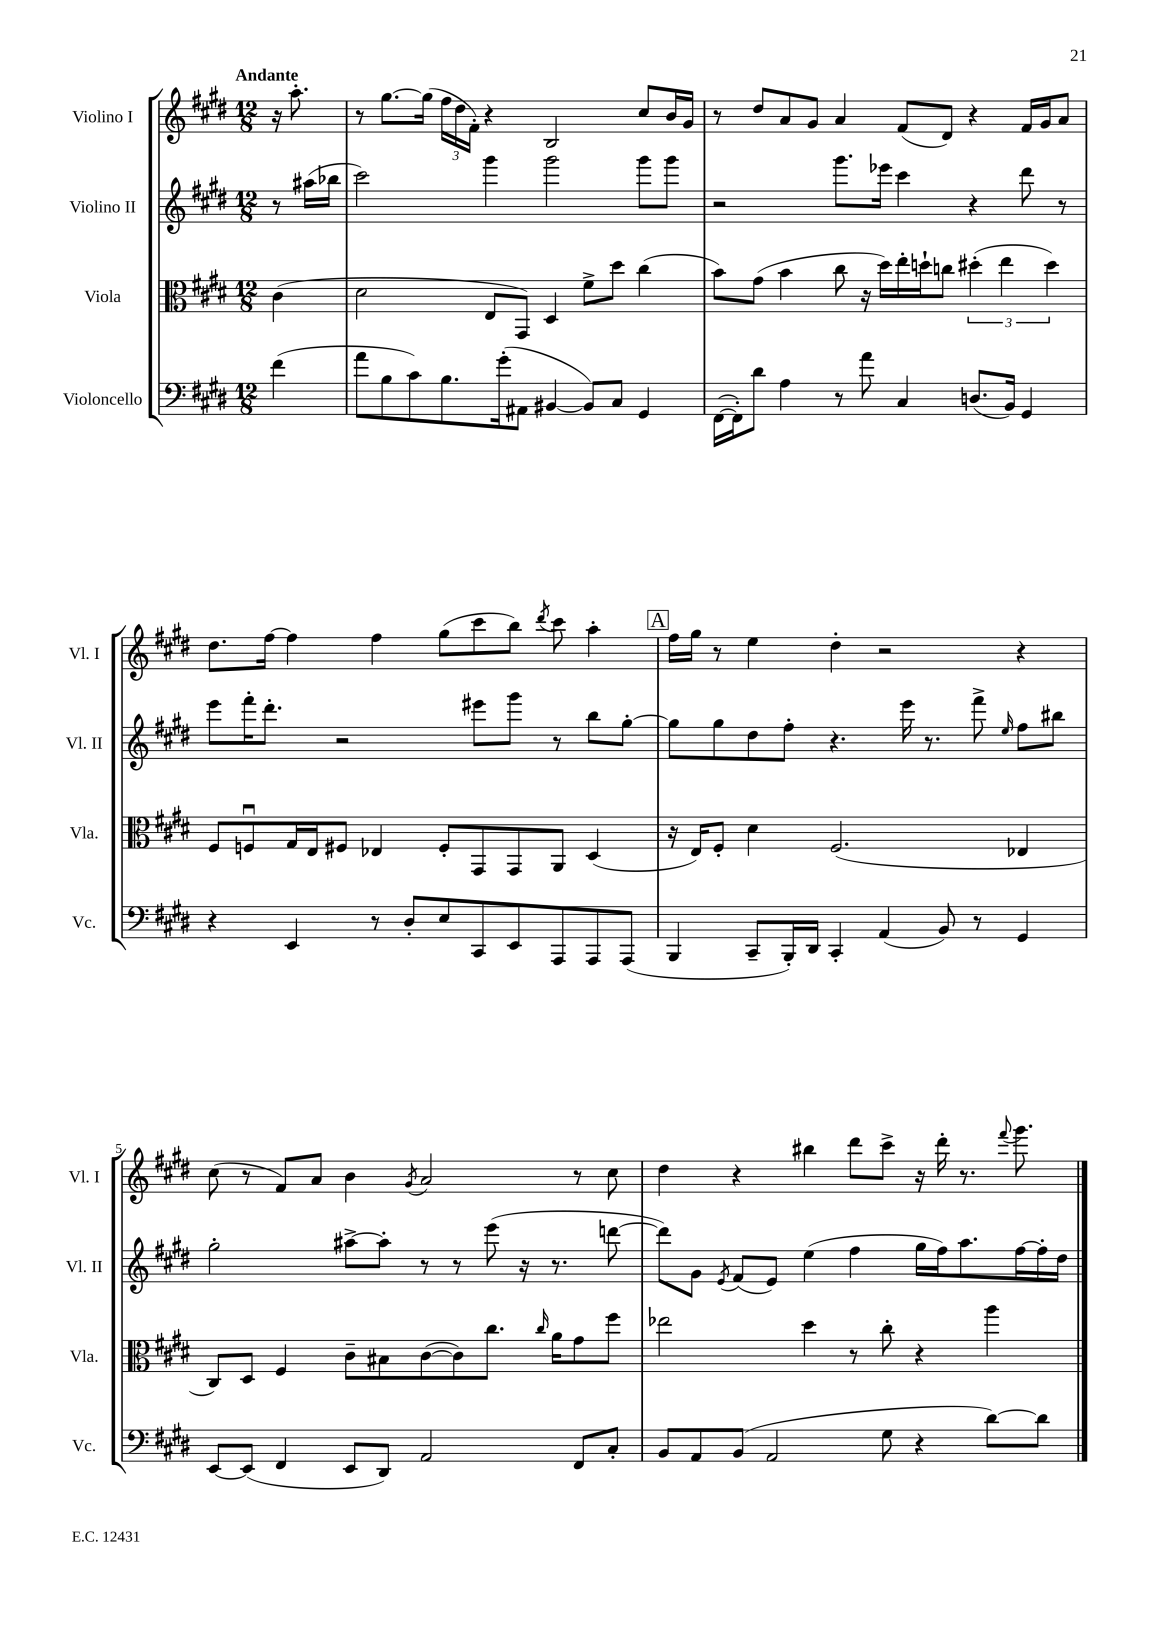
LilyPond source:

<<
\new StaffGroup <<
\new Staff = "s0" \with { instrumentName = "Violino I" shortInstrumentName = "Vl. I" } {
    \clef treble \key e \major \numericTimeSignature \time 12/8 \partial 4 \tempo "Andante"
    \autoBeamOff r16 a''8.-. |
    r8 gis''8.[~ gis''16]( \tuplet 3/2 { fis''16[ dis''16 fis'16]-.) } r4 b2 cis''8[ b'16 gis'16] |
    r8 dis''8[ a'8 gis'8] a'4 fis'8[( dis'8]) r4 fis'16[ gis'16 a'8] |
    dis''8.[ fis''16]~ fis''4 fis''4 gis''8[( cis'''8 b''8]) \acciaccatura { dis'''8 } cis'''8 a''4-. |
    \mark \markup { \box "A" } fis''16[ gis''16] r8 e''4 dis''4-. r2 r4 |
    cis''8( r8 fis'8[) a'8] b'4 \acciaccatura { gis'8 } a'2 r8 cis''8 |
    dis''4 r4 bis''4 dis'''8[ cis'''8]-> r16 dis'''16-. r8. \appoggiatura { fis'''8 } gis'''8. \bar "|." |
}
\new Staff = "s1" \with { instrumentName = "Violino II" shortInstrumentName = "Vl. II" } {
    \clef treble \key e \major \numericTimeSignature \time 12/8 \partial 4
    \autoBeamOff r8 ais''16[( bes''16] |
    cis'''2) gis'''4 gis'''2 gis'''8[ gis'''8] |
    r2 gis'''8.[ ees'''16] cis'''4 r4 dis'''8 r8 |
    e'''8[ fis'''16-. dis'''8.]-. r2 eis'''8[ gis'''8] r8 b''8[ gis''8]~-. |
    \mark \markup { \box "A" } gis''8[ gis''8 dis''8 fis''8]-. r4. e'''16 r8. fis'''8-> \grace { e''16 } fis''8[ bis''8] |
    gis''2-. ais''8[~-> ais''8]-. r8 r8 e'''8( r16 r8. d'''8~ |
    d'''8[) gis'8] \acciaccatura { e'8 } fis'8[( e'8]) e''4( fis''4 gis''16[ fis''16) a''8. fis''16~ fis''16-. dis''16] \bar "|." |
}
\new Staff = "s2" \with { instrumentName = "Viola" shortInstrumentName = "Vla." } {
    \clef alto \key e \major \numericTimeSignature \time 12/8 \partial 4
    \autoBeamOff cis'4( |
    dis'2 e8[ gis,8]) dis4 fis'8[-> dis''8] cis''4( |
    b'8[) gis'8]( b'4 cis''8 r16 dis''16[) e''16-. d''16-! c''8] \tuplet 3/2 { dis''4-.( e''4 dis''4) } |
    fis8[ f8\downbow gis16 e16 fis8] ees4 fis8[-. gis,8 gis,8 a,8] dis4( |
    \mark \markup { \box "A" } r16 e16[) fis8]-. dis'4 fis2.( ees4 |
    cis8[) dis8] fis4 cis'8[-- bis8 cis'8~( cis'8) cis''8.] \grace { cis''16 } a'16[ gis'8 fis''8] |
    ees''2 dis''4 r8 cis''8-. r4 a''4 \bar "|." |
}
\new Staff = "s3" \with { instrumentName = "Violoncello" shortInstrumentName = "Vc." } {
    \clef bass \key e \major \numericTimeSignature \time 12/8 \partial 4
    \autoBeamOff fis'4( |
    a'8[ b8 cis'8) b8. gis'16-.( ais,8] bis,4~ bis,8[) cis8] gis,4 |
    fis,16[~( fis,16-.) dis'8] a4 r8 a'8 cis4 d8.[( b,16]) gis,4 |
    r4 e,4 r8 dis8[-. e8 cis,8 e,8 a,,8 a,,8 a,,8]( |
    \mark \markup { \box "A" } b,,4 cis,8[-- b,,16-.) dis,16] cis,4-. a,4( b,8) r8 gis,4 |
    e,8[~ e,8]( fis,4 e,8[ dis,8]) a,2 fis,8[ cis8]-. |
    b,8[ a,8 b,8]( a,2 gis8 r4 dis'8[~) dis'8] \bar "|." |
}
>>
>>
\layout { \context { \Score \override BarNumber.break-visibility = ##(#f #t #t) barNumberVisibility = #(every-nth-bar-number-visible 5) } }
